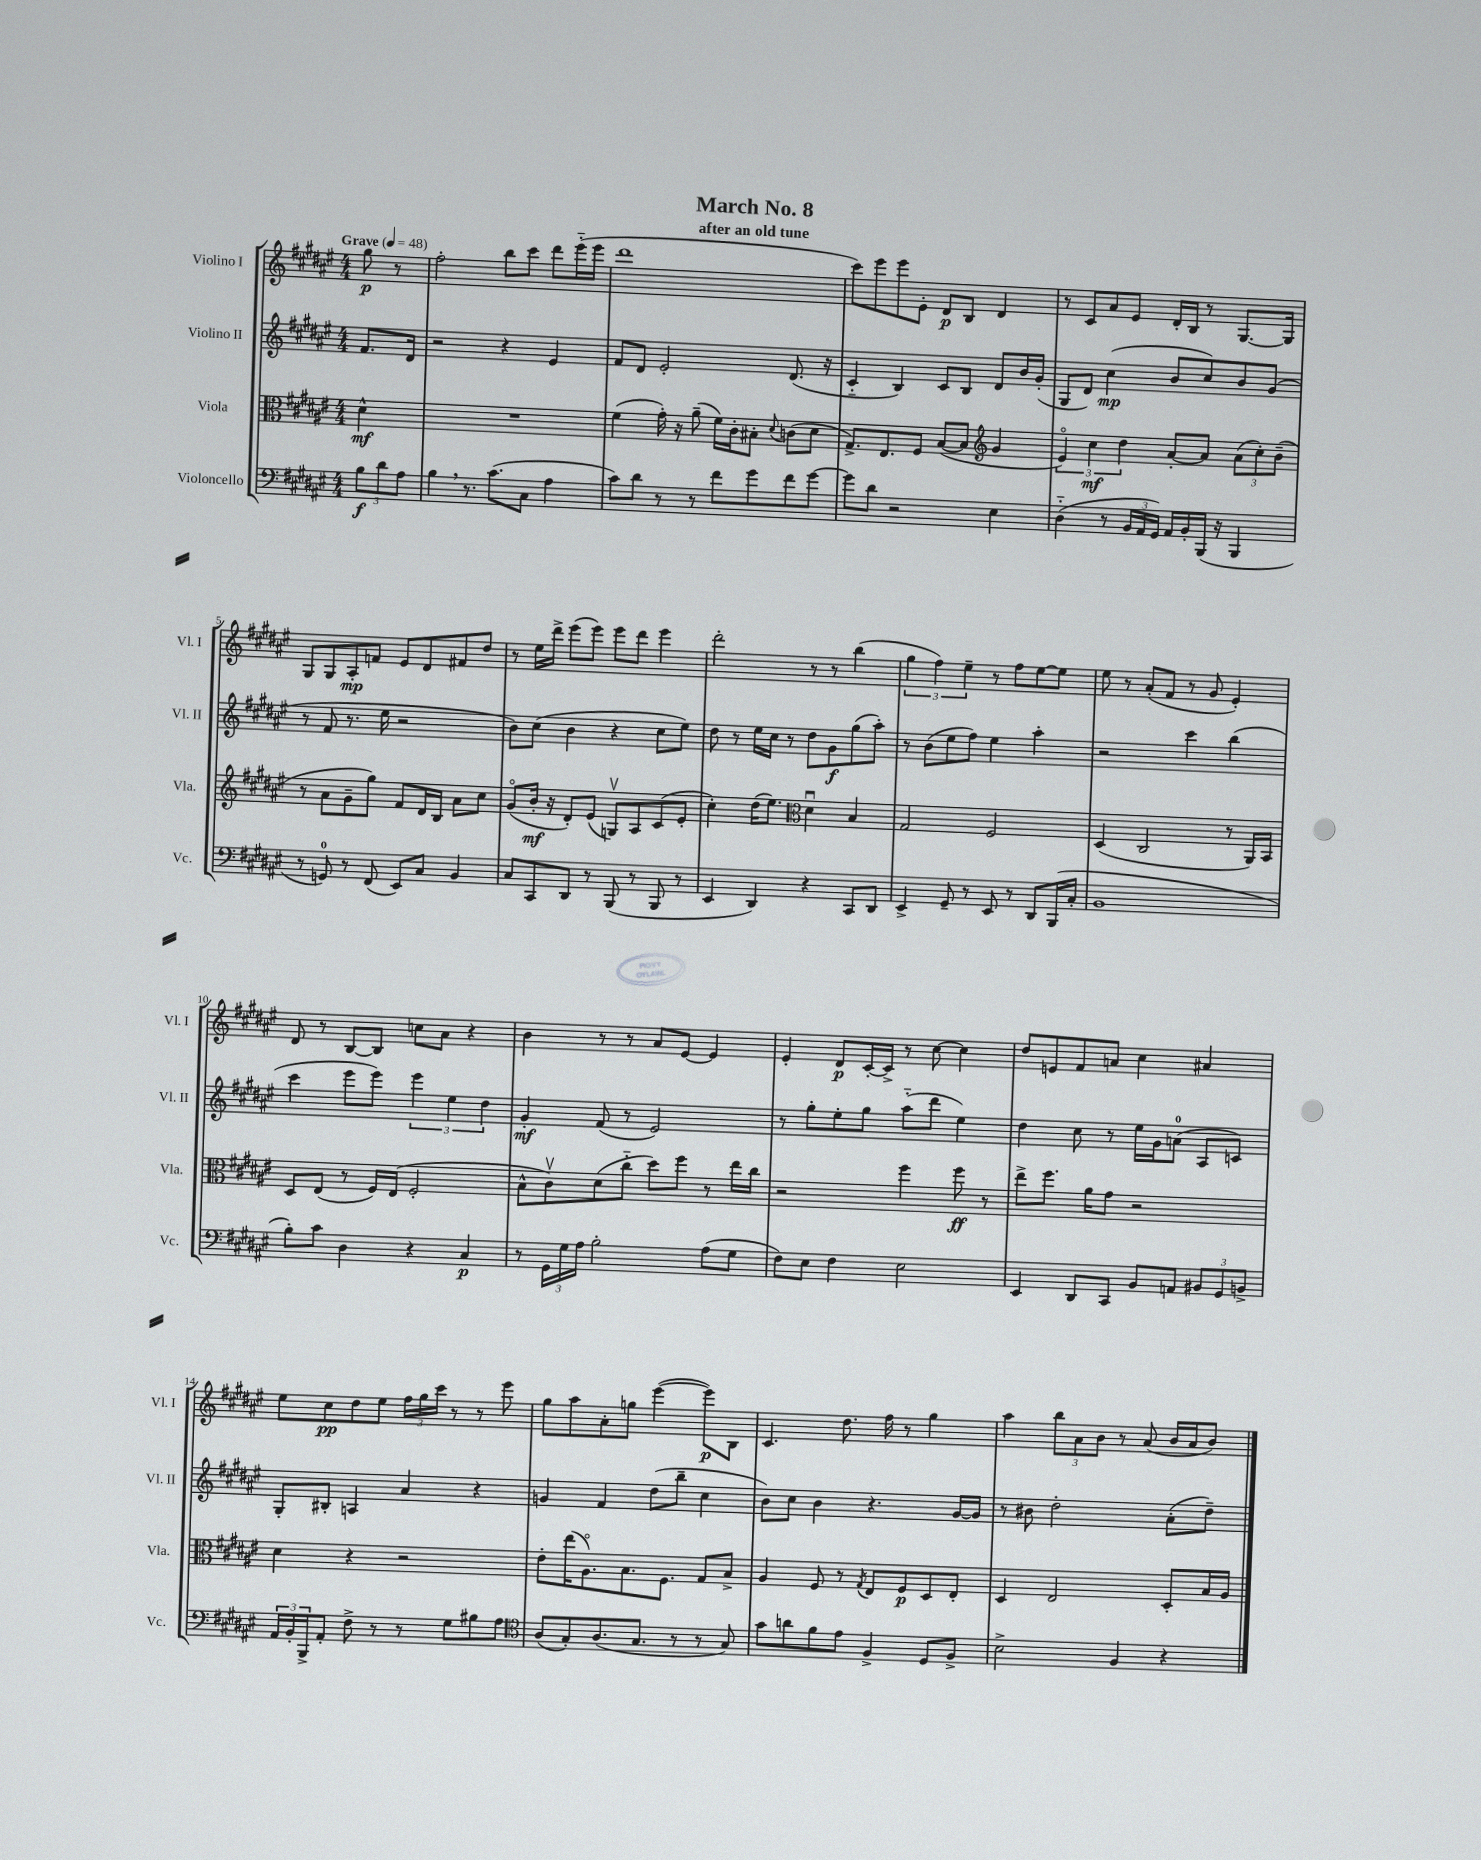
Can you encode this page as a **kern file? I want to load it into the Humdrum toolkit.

**kern	**kern	**kern	**kern
*staff4	*staff3	*staff2	*staff1
*clefF4	*clefC3	*clefG2	*clefG2
*k[f#c#g#d#a#e#]	*k[f#c#g#d#a#e#]	*k[f#c#g#d#a#e#]	*k[f#c#g#d#a#e#]
*M4/4	*M4/4	*M4/4	*M4/4
*MM48	*MM48	*MM48	*MM48
12B	4d#^^	8.f#	8gg#
12d#	.	.	.
.	.	.	8r
12A#	.	.	.
.	.	16d#	.
=	=	=	=
4B	1r	2r	2ff#'
8.r	.	.	.
(8.c#	.	.	.
.	.	4r	8bb
8C#	.	.	8ccc#
4A#	.	4e#	8ddd#
.	.	.	(16eee#'~
.	.	.	16eee#
=	=	=	=
8c#)	(4f#	8f#	1ddd#
8d#	.	8d#	.
8r	16g#')	2e#'	.
.	16r	.	.
8r	(8a#~	.	.
8f#	16f#)	.	.
.	16c#'	.	.
8g#	8B#'	.	.
.	8qqd#	.	.
8f#	(8c	(8.d#	.
[8g#	8d#	.	.
.	.	16r	.
=	=	=	=
8g#]	8.G#^)	4c#'~	8ccc#)
8d#	.	.	8eee#
.	8.E#	.	.
2r	.	4B)	8eee#
.	8F#	.	8e#'
.	([8B	8c#	8d#
.	8B]	8B	8B
*	*clefG2	*	*
4E#	4g#	8d#	4d#
.	.	16b	.
.	.	(16g#'	.
=	=	=	=
(4D#'~	6e#o)	8G#	8r
.	.	8d#)	8c#
.	6cc#	.	.
8r	.	(4cc#	8a#
.	6dd#	.	.
24BB	.	.	8e#
24AA#	.	.	.
24GG#)	.	.	.
16AA#	[8a#'	8b	16d#'
16BB'	.	.	16B
(16BBB	8a#]	8cc#)	8r
16r	.	.	.
4BBB	(12a#	8b	[8.G#
.	12cc#')	.	.
.	.	(8g#	.
.	(12b~	.	.
.	.	.	16G#]
=	=	=	=
8r	8r	8r	8G#
8GG)	8a#	8f#	8G#
8r	8g#~	8.r	8A#'
(8FF#	8gg#)	.	8f
.	.	16ee#	.
8EE#)	8f#	2r	8e#
8C#	16d#	.	8d#
.	16B	.	.
4BB	8a#	.	8f#
.	8cc#	.	8dd#
=	=	=	=
8C#	(8g#o	8b)	8r
8CC#	16b'	(8cc#	16ee#
.	16r	.	16ddd#^
8DD#	8d#')	4b	(8eee#
8r	(8e#	.	8eee#)
(8BBB	8Gv)	4r	8eee#
8r	8A#	.	8ddd#
8BBB	(8c#	8cc#	4eee#
8r	8e#'	8ee#)	.
=	=	=	=
4EE#	4cc#')	8dd#	2ddd#'
.	.	8r	.
4DD#)	(16dd#	16ee#	.
.	8.ee#)	16cc#	.
.	.	8r	.
*	*clefC3	*	*
4r	4d#u	8dd#	8r
.	.	8g#	8r
8CC#	4B	(8gg#	(4bb
8DD#	.	8aa#')	.
=	=	=	=
4EE#^	2G#	8r	6gg#
.	.	(8b	.
.	.	.	6ff#)
8GG#~	.	8ee#	.
.	.	.	6ee#~
8r	.	8ff#)	.
8EE#	2F#	4ee#	8r
8r	.	.	8ff#
8DD#	.	4aa#'	[8ee#
(16BBB	.	.	8ee#]
16C#'	.	.	.
=	=	=	=
1BB	(4D#	2r	8ee#
.	.	.	8r
.	2C#	.	(8a#'
.	.	.	8f#
.	.	4ccc#	8r
.	.	.	8g#
.	8r	(4bb	4e#')
.	16AA#)	.	.
.	16BB	.	.
=	=	=	=
8B')	8D#	4ccc#	8d#
8c#	(8E#	.	8r
4D#	8r	8eee#	[8B
.	16F#)	8eee#)	8B]
.	(16E#	.	.
4r	2F#'	6eee#	8cc
.	.	.	8a#
.	.	6ee#	.
4C#	.	.	4r
.	.	6dd#	.
=	=	=	=
8r	8B^^	4g#'	4b
24GG#	8c#v)	.	.
24G#	.	.	.
24A#	.	.	.
2B'	(8d#	(8f#	8r
.	8cc#'~	8r	8r
.	8dd#)	2e#)	8a#
.	8ff#	.	[8e#
(8A#	8r	.	4e#]
8G#	16ee#	.	.
.	16cc#	.	.
=	=	=	=
8F#)	2r	8r	4e#'
8E#	.	8gg#'	.
4F#	.	8ee#'	8d#
.	.	8gg#	[16c#'
.	.	.	16c#^]
2E#	4ff#	(8aa#'~	8r
.	.	8ddd#	[8cc#
.	8ff#	4ee#)	4cc#]
.	8r	.	.
=	=	=	=
4EE#	8ee#^	4dd#	8dd#
.	8.ff#	.	8e
8DD#	.	8cc#	8f#
.	16a#	.	.
8CC#	8g#	8r	8a
8BB	2r	16ee#	4cc#
.	.	16g#	.
8AA	.	(8a	.
12BB#	.	8A#	4a#
12GG#	.	.	.
.	.	8c)	.
12BB^	.	.	.
=	=	=	=
24AA#	4d#	8G#'	8ee#
24BB'	.	.	.
24BBB^	.	.	.
8AA#'	.	8B#'	8cc#
8F#^	4r	4A	8dd#
8r	.	.	8ee#
8r	2r	4a#	24ff#
.	.	.	24gg#
.	.	.	24ccc#
8G#	.	.	8r
8B#	.	4r	8r
8A#	.	.	8eee#
=	=	=	=
*clefC4	*	*	*
(8A#	8e#'	4g	8gg#
8G#')	(16ee#	.	8aa#
.	8.A#o)	.	.
(8.A#	.	4f#	8a#'
.	8.B	.	8gg
8.G#	.	.	.
.	.	(8dd#	([4eee#
.	8.F#	.	.
8r	.	8bb~	.
8r	8G#	4cc#	8eee#])
8G#)	8B^	.	8B
=	=	=	=
8g#	4A#	8b)	4.c#
8a	.	8cc#	.
8f#	8F#	4b	.
8e#	8r	.	8.dd#
.	8qG#	.	.
4F#^	8E#	4.r	.
.	.	.	16ff#
.	8F#	.	8r
8D#	8D#	.	4gg#
8F#^	8E#'	[16g#	.
.	.	16g#]	.
=	=	=	=
2B^	4D#	8r	4aa#
.	.	8b#	.
.	2E#	2dd#'	12bb
.	.	.	12a#
.	.	.	12b
4F#	.	.	8r
.	.	.	(8a#
4r	8D#'	(8a#'	16b
.	.	.	16a#
.	16B	8dd#~)	8b)
.	16A#	.	.
==	==	==	==
*-	*-	*-	*-
